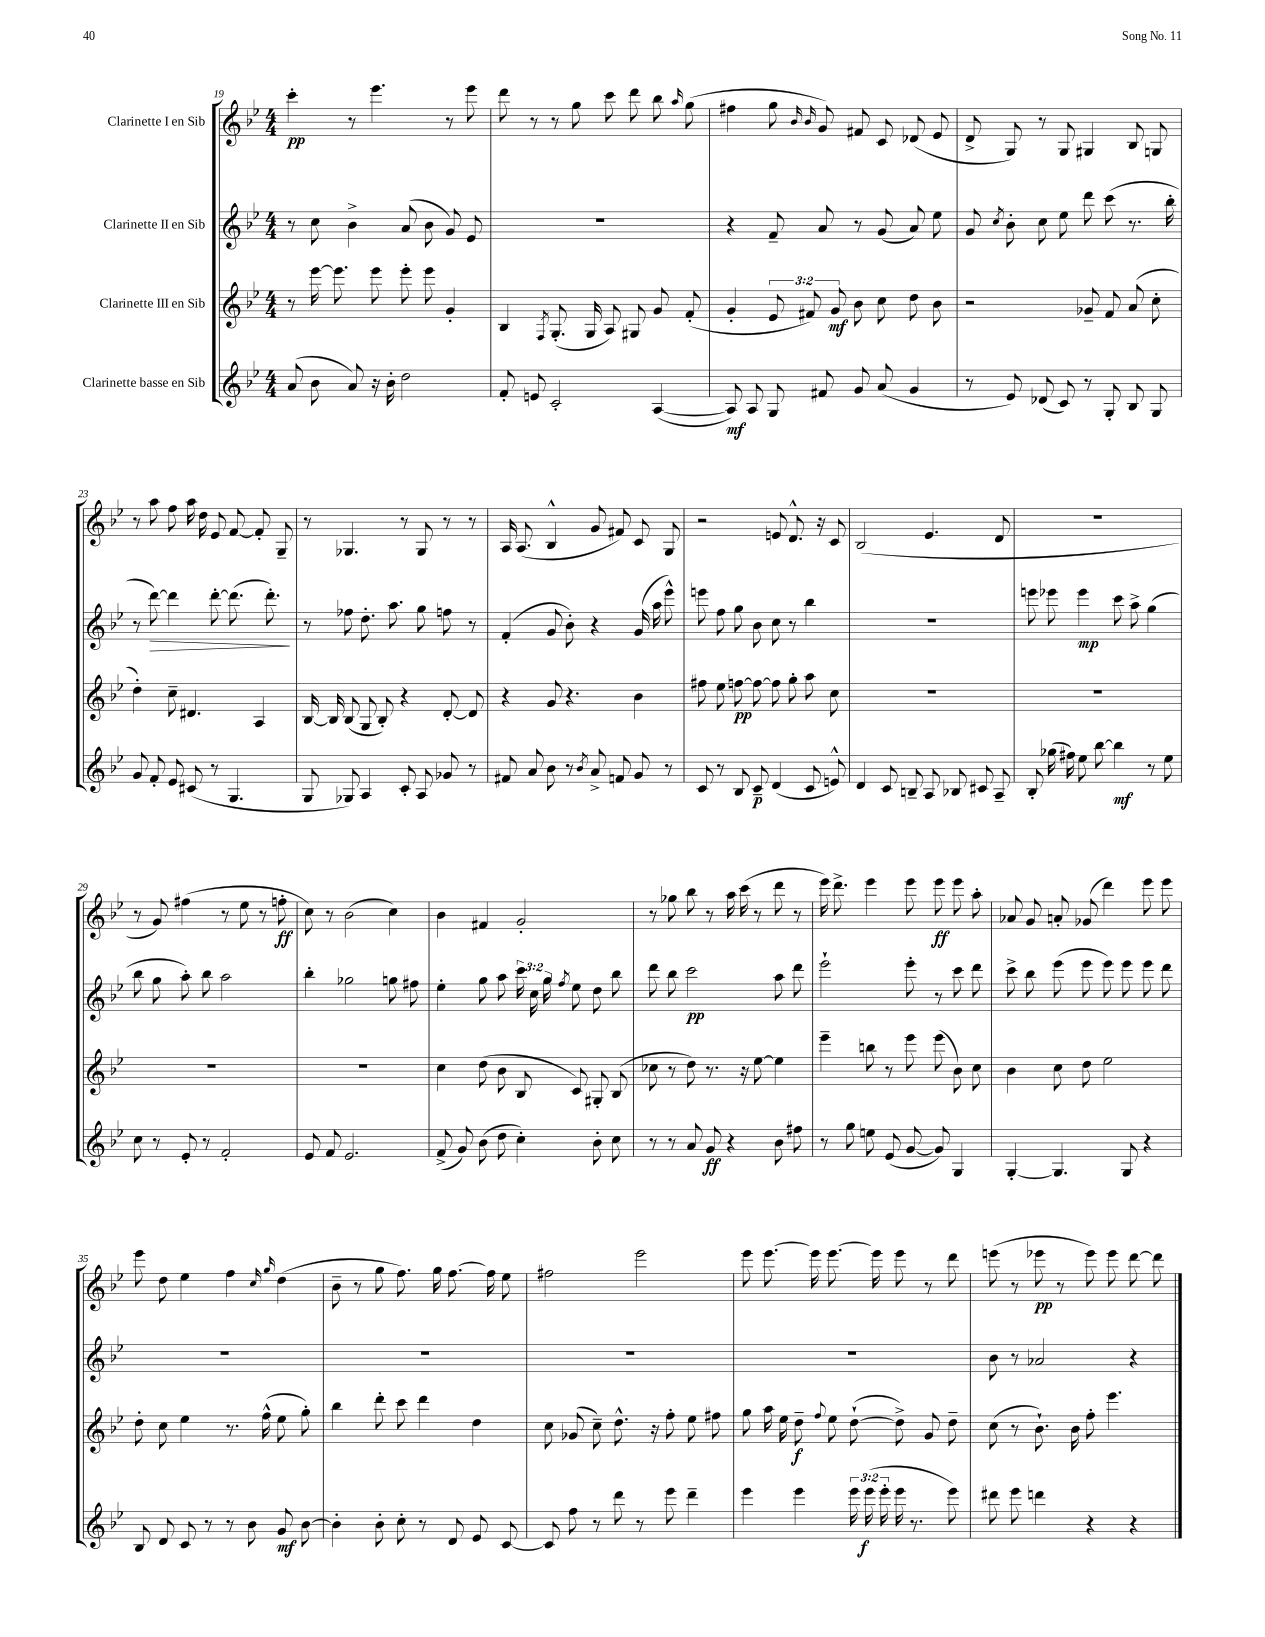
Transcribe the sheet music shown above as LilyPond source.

<<
\new StaffGroup <<
\new Staff = "s0" \with { instrumentName = "Clarinette I en Sib" } {
    \clef treble \key bes \major \numericTimeSignature \time 4/4
    \autoBeamOff c'''4-.\pp r8 ees'''4. r8 ees'''8 |
    d'''8 r8 r8 g''8 c'''8 d'''8 bes''8 \grace { a''16 } g''8( |
    fis''4 g''8 \grace { bes'16 bes'16 } g'8) fis'8 c'8 des'8( ees'8 |
    d'8-> g8) r8 g8 gis4 bes8 g8 |
    r8 a''8 f''8 a''16 d''16 ees'8 f'8~ f'8-. g8-- |
    r8 ges4. r8 ges8 r8 r8 |
    a16 a8.( bes4-^ g'8 fis'8) c'8 g8 |
    r2 e'8 d'8.-^ r16 c'8 |
    bes2( ees'4. d'8 |
    R1 |
    r8 g'8) fis''4( r8 ees''8 r8 f''8-.\ff |
    c''8) r8 bes'2( c''4) |
    bes'4 fis'4 g'2-. |
    r8 ges''8 bes''8 r8 a''16 c'''16( r8 d'''8 r8 |
    ees'''16) d'''8.-> ees'''4 ees'''8 ees'''8\ff ees'''8 a''8-. |
    aes'8 g'8 a'8-. ges'8( d'''4) ees'''8 ees'''8 |
    ees'''8 d''8 ees''4 f''4 \grace { c''16 g''16 } d''4( |
    bes'8-- r8 g''8 f''8.) g''16 f''8.~ f''16 ees''8 |
    fis''2 ees'''2 |
    ees'''8 ees'''8.~ ees'''16 ees'''8.~ ees'''16 ees'''8 r8 d'''8 |
    e'''8( r8 ees'''8\pp r8 ees'''8) ees'''8 d'''8~ d'''8 \bar "|." |
}
\new Staff = "s1" \with { instrumentName = "Clarinette II en Sib" } {
    \clef treble \key bes \major \numericTimeSignature \time 4/4 \override Staff.TupletNumber.text = #tuplet-number::calc-fraction-text
    \autoBeamOff r8 c''8 bes'4-> a'8( bes'8 g'8) ees'8 |
    R1 |
    r4 f'8-- a'8 r8 g'8( a'8) ees''8 |
    g'8 \acciaccatura { c''8 } bes'8-. c''8 ees''8 d'''8 c'''8( r8. bes''16-. |
    r8 d'''8~\>) d'''4 d'''8~-. d'''8.( d'''8.-.\!) |
    r8 fes''8 d''8.-. a''8. g''8 f''8 r8 |
    f'4-.( g'8 bes'8-.) r4 g'16( a''16 ees'''8-^) |
    e'''8 f''8 g''8 bes'8 c''8 r8 bes''4 |
    r1 |
    e'''8 ees'''8 ees'''4\mp c'''8 a''8-> g''4( |
    bes''8 g''8 a''8-.) bes''8 a''2 |
    bes''4-. ges''2 g''8 fis''8 |
    ees''4-. g''8 a''8 \tuplet 3/2 { c'''16 c''16 g''16 } \acciaccatura { f''8 } ees''8 d''8 bes''8 |
    d'''8 bes''8 c'''2\pp a''8 d'''8 |
    ees'''2-! ees'''8-. r8 c'''8 d'''8 |
    c'''8-> bes''8 ees'''8( ees'''8 ees'''8) ees'''8 ees'''8 d'''8 |
    R1 |
    R1 |
    R1 |
    R1 |
    bes'8 r8 aes'2 r4 \bar "|." |
}
\new Staff = "s2" \with { instrumentName = "Clarinette III en Sib" } {
    \clef treble \key bes \major \numericTimeSignature \time 4/4 \override Staff.TupletNumber.text = #tuplet-number::calc-fraction-text
    \autoBeamOff r8 ees'''16~ ees'''8. ees'''8 ees'''8-. ees'''8 g'4-. |
    bes4 \acciaccatura { f8 } g8.-.( g16 a8) gis8 g'8 f'8-.( |
    g'4-. \tuplet 3/2 { ees'8 fis'8) g'8\mf } bes'8 c''8 d''8 bes'8 |
    r2 ges'8-- f'8 a'8( c''8-. |
    d''4-.) c''8-- dis'4. a4 |
    bes16~ bes16 bes8( g8 bes8-.) r4 d'8~-. d'8 |
    r4 g'8 r4. bes'4 |
    fis''8 ees''8 f''8~\pp f''8~ f''8 g''8-. a''8 c''8 |
    R1 |
    R1 |
    R1 |
    R1 |
    c''4 d''8( bes'8 bes8 c'8) gis8-. bes8( |
    ces''8 r8 d''8) r8. r16 ees''8~ ees''4 |
    ees'''4-- b''8 r8 ees'''8 ees'''8( bes'8) c''8 |
    bes'4 c''8 d''8 ees''2 |
    d''8-. c''8 ees''4 r8. f''16-^( ees''8 g''8-.) |
    bes''4 d'''8-. c'''8 d'''4 d''4 |
    c''8 ges'8( c''8--) d''8.-^ r16 f''8-. ees''8 fis''8 |
    g''8 a''16 ees''16 d''8--\f \appoggiatura { f''8 } ees''8 d''8~-!( d''8->) g'8 d''8-- |
    c''8( r8 bes'8.-!) bes'16 f''8-. ees'''4. \bar "|." |
}
\new Staff = "s3" \with { instrumentName = "Clarinette basse en Sib" } {
    \clef treble \key bes \major \numericTimeSignature \time 4/4 \override Staff.TupletNumber.text = #tuplet-number::calc-fraction-text
    \autoBeamOff a'8( bes'8 a'8) r16 bes'16-. d''2 |
    f'8-. e'8 c'2-. a4~( |
    a8\mf) a8 g8 fis'8 g'8 a'8( g'4 |
    r8 ees'8) des'8( c'8) r8 g8-. bes8 g8 |
    g'8 f'8-. ees'8 cis'8( r8 g4. |
    g8 ges8) a4 c'8-. a8 ges'8 r8 |
    fis'8 a'8 bes'8 r8 \acciaccatura { bes'8 } a'8-> f'8 g'8 r8 |
    c'8 r8 bes8 c'8--\p d'4( c'8 e'8-^) |
    d'4 c'8 b8-- a8 bes8 cis'8 a8-- |
    bes8-. ges''16( fis''16) ees''8 bes''8~ bes''4\mf r8 ees''8 |
    c''8 r8 ees'8-. r8 f'2-. |
    ees'8 f'8 ees'2. |
    f'8->( g'8) bes'8( d''8 c''4-.) bes'8-. c''8 |
    r8 r8 a'8 g'8\ff r4 bes'8 fis''8 |
    r8 g''8 e''8 ees'8( g'8~ g'8) g4 |
    g4~-. g4. g8 r4 |
    bes8 d'8 c'8 r8 r8 bes'8 g'8\mf bes'8~ |
    bes'4-. bes'8-. c''8-. r8 d'8 ees'8 c'8~ |
    c'8 f''8 r8 d'''8 r8 ees'''8 d'''4-- |
    ees'''4 ees'''4 \tuplet 3/2 { ees'''16 ees'''16\f( ees'''16-. } ees'''16 r8. ees'''8) |
    dis'''8 ees'''8 d'''4 r4 r4 \bar "|." |
}
>>
>>
\layout { \context { \Score currentBarNumber = #19 } }
